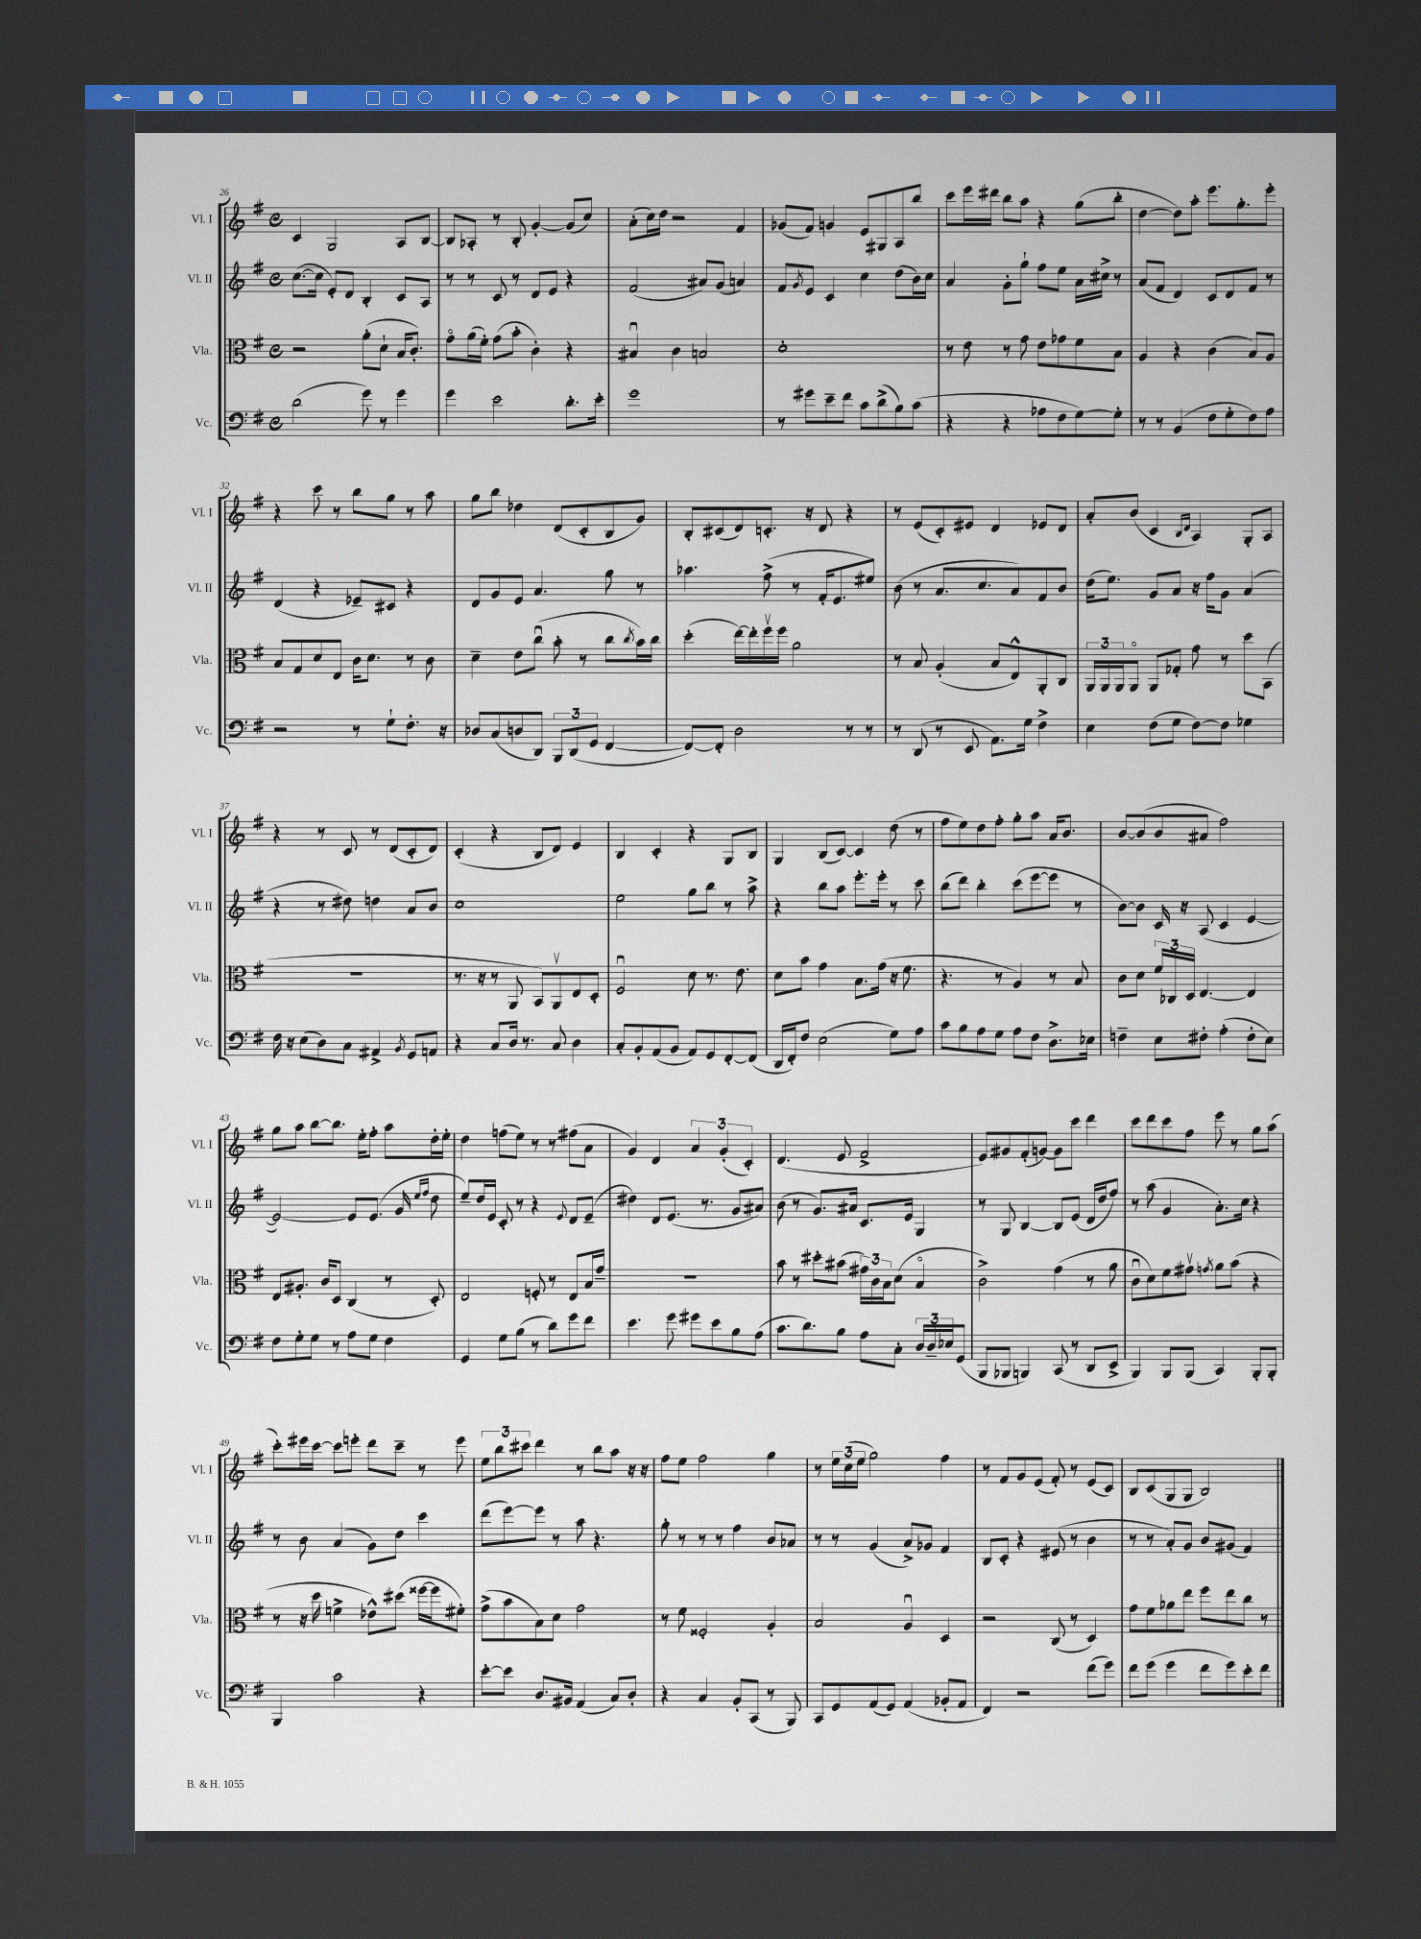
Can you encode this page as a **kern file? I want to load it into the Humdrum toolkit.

**kern	**kern	**kern	**kern
*part4	*part3	*part2	*part1
*staff4	*staff3	*staff2	*staff1
*I"Vc.	*I"Vla.	*I"Vl. II	*I"Vl. I
*I'Vc.	*I'Vla.	*I'Vl. II	*I'Vl. I
*clefF4	*clefC3	*clefG2	*clefG2
*k[f#]	*k[f#]	*k[f#]	*k[f#]
*M4/4	*M4/4	*M4/4	*M4/4
*met(c)	*met(c)	*met(c)	*met(c)
=26	=26	=26	=26
(2d\	2r	([8.cc\L	4c/
.	.	16cc\Jk]	.
.	.	8e'/L)	2G/
.	.	8d/J	.
8g\)	(8a'\L	4B'/	.
8r	8d`\J	.	.
4g\	16B/KL	8c/L	8A/L
.	8.c'/J)	.	.
.	.	8A/J	[8B/J
=27	=27	=27	=27
4g\	8g\L	8r	8B/L]
.	(16a\L	8r	8A-X'/J
.	16f#'\JJ)	.	.
2e\	(8g\L	8c/	8r
.	8b'\J	8r	8B'/
.	4c'\)	8d/L	[4g'/
.	.	8e/J	.
8.d'\L	4r	4r	(8g/L]
.	.	.	8cc/J)
16e'\Jk	.	.	.
=28	=28	=28	=28
1g	4B#Xu/	(2f#/	(8a'\L
.	.	.	16cc\L)
.	.	.	16dd\JJ
.	4c\	.	2r
.	2Bn/	8a#X/L)	.
.	.	(8g/J	.
.	.	4an/)	4f#/
=29	=29	=29	=29
8r	1d'	8f#/L	(8g-X/L
.	.	8qg/	.
8g#X\L	.	8e/J	8f#/J)
8e~\	.	4c/	4gn/
8f#\J	.	.	.
8c\L	.	4cc\	8e/L
(8d^\	.	.	8G#X/
8B\)	.	(8dd\L	8A/
(8c\J	.	16b\L)	8bb/J
.	.	16cc\JJ	.
=30	=30	=30	=30
4r	8r	4a/	8ccc\L
.	8e\	.	16eee\L
.	.	.	16ddd#X\JJ
4r	8r	8g'\L	8bb\L
.	8g\	8gg`\J	8aa\J
8A-X\L	8e\L	8ff#\L	4r
8F#\	8g-X\	8ee\J	.
[8G\)	8f#\	16a\LL	(8gg\L
.	.	16cc#X^\JJ	.
8G'\J]	8B\J	8r	8bb'\J
=31	=31	=31	=31
8r	4A/	(8a/L	[4dd\
8r	.	8f#/J	.
(4BB/	4r	4d/)	8dd\L])
.	.	.	8aa'\J
8F#\L	(4c\	8c/L	8.eee\L
8G'\	.	8d/	.
.	.	.	8.gg'\
8F#\)	8B/L)	8f#/J	.
8A\J	8A/J	8r	8eee'\J
!!LO:LB:g=z
=32	=32	=32	=32
2r	8B/L	(4d/	4r
.	8G/	.	.
.	8d/	4r	8ccc\
.	8E/J	.	8r
8r	16c\KL	8e-X~/L)	8bb\L
.	8.d\J	.	.
8G`\L	.	8c#X/J	8gg\J
8.F#'\J	8r	4r	8r
.	8c\	.	8aa\
16r	.	.	.
=33	=33	=33	=33
8D-X/L	4d~\	8d/L	8gg\L
(8C/	.	8g/	8bb\J
8Dn/	8e\L	8e/J	4dd-X\
8DD/J)	(8ccu\J	4.a/	.
12BBB/L	8b'\	.	(8d/L
(12DD/	.	.	.
.	8r	.	8c'/
12GG/J	.	.	.
[4FF#/	8cc\L	8gg\	8B/
.	8qcc/	.	.
.	16b\L)	8r	8g/J)
.	16cc\JJ	.	.
=34	=34	=34	=34
8FF#/L_)	(4dd'\	4.aa-X\	8B'/L
8FF#'/J]	.	.	(8c#X/
2D\	[16ee\LL)	.	8d/)
.	16ee'\]	.	.
.	16ff#v\	(8ff#^\	8.cn'/J
.	16ff#\JJ	.	.
.	2a\	8r	.
.	.	.	16r
.	.	16f#'/KL	8d/
.	.	8.e/	.
8r	.	.	4r
8r	.	8ee#X/J)	.
=35	=35	=35	=35
8r	8r	(8b\	8r
(8DD/	8B/	8r	(8e/L
8r	(4A'/	8.a/L	8c'/)
8EE/	.	.	8e#X/J
.	.	8.cc/	.
8.AA\L)	8B/L	.	4d/
.	8E^^/)	8a/)	.
16G\Jk	.	.	.
4F#^\	8AA'/	8f#/	8e-X/L
.	8C/J	8b/J	8d/J
=36	=36	=36	=36
4E\	24AA/LL	(16dd\KL	8a'/L
.	24AA/	.	.
.	.	8.ee\J)	.
.	24AA/J	.	.
.	8AA/J	.	(8b/J
(8F#\L	8AA/L	8g/L	4c/
8G\J	8G-X'/J	8a/J	.
.	.	.	16qqB/LL
.	.	.	16qqd/JJ
[8F#\L)	8g\	16r	4A/)
.	.	16ff#\KL	.
8F#\J]	8r	8g\J	.
4G-X\	8dd\L	(4a/	8G'/L
.	(8BB\J	.	8A/J
!!LO:LB:g=z
=37	=37	=37	=37
16F#\	1r	4r	4r
16r	.	.	.
(8E\L	.	.	.
8D\)	.	8r	8r
8C\J	.	8dd#X\)	8c/
4AA#X^/	.	4ddn\	8r
.	.	.	(8d/L
8qBB/	.	.	.
8GG/L	.	8a/L	8c'/
8AAn/J	.	8b/J	8d/J)
=38	=38	=38	=38
4r	8.r	1cc	(4c'/
.	16r	.	.
8C/L	8r	.	4r
16D/Jk	8AA/	.	.
8.r	.	.	.
.	8BB/L)	.	8B/L
8C/	8AAv/	.	8d/J)
4D\	8E/	.	4e/
.	8D'/J	.	.
=39	=39	=39	=39
8C'/L	2F#u/	2ee\	4B/
8BB'/	.	.	.
(8AA/	.	.	4c'/
8BB/J	.	.	.
8AA/L)	8d\	8gg\L	4r
8GG/	8.r	8bb\J	.
[8FF#'/	.	8r	8G/L
.	8.e\	.	.
(8FF#/J]	.	8aa^\	8B/J
=40	=40	=40	=40
16DD/LL	8d\L	4r	4G/
16FF#'/J)	.	.	.
8F#/J	8b\J	.	.
(2E\	4g\	8bb\L	(8B/L
.	.	8aa\J	[8c/J)
.	8.B\L	8.eee'\L	4c/]
.	(16g\Jk	16eee'\Jk	.
8G\L)	16r	8r	(8dd\
.	8.f#\	.	.
8A\J	.	8ccc\	8r
=41	=41	=41	=41
8c\L	4.r	(8bb\L	8ff#\L
8B\	.	8ddd\J)	8ee\)
8A\	.	4bb'\	8dd\
8G\J	8r	.	8ff#'\J
8A\L	4A/)	(8ccc\L	8gg'\L
8F#\J	.	[8eee\	8aa\J
8.D^\L	8r	8eee\J]	16a/KL
.	.	.	8.b/J
.	8B/	8r	.
16E-X\Jk	.	.	.
=42	=42	=42	=42
4Fn~\	8c\L	[8b\L)	[8b/L
.	8d\J	8b\J]	(8b/]
8E\L	24f#/LL	16c/	8b/
.	24C-X/	.	.
.	.	16r	.
.	24D/JJ	.	.
8F#X'\J	[4.E/	(8A/	8a#X/J
(4A'\	.	4c/	2ff#\)
8F#'\L	4E/]	[4e/	.
8E\J)	.	.	.
!!LO:LB:g=z
=43	=43	=43	=43
8F#\L	8E/L	2e/_)	8gg\L
8G'\	8.A#X'/J	.	8aa\J
8G\J	.	.	[8bb\L
.	16c/KL	.	.
8r	8D/J	.	8.bb\J]
8A\L	(4C/	8e/L]	.
.	.	.	16ee'\KL
8G\J	.	(8.e/J	8ff#'\J
4F#\	8r	.	8aa\L
.	.	16g/	.
.	.	16qqee/LL	.
.	.	16qqff#/JJ	.
.	8D'/)	8dd\	16dd'\L
.	.	.	16ee'\JJ
=44	=44	=44	=44
4GG/	2E/	8ee~/L)	4dd\
.	.	16dd/L	.
.	.	16e/JJ	.
8G\L	.	8c'/	(8ffn\L
(8B\J	.	8r	8ee\J)
8r	8Fn'/	4r	8r
8d\L)	8r	.	8r
.	.	8qqe/	.
8g\	8E/L	8d/L	(8ff#X\L
8f#\J	16B/L	(8e~/J	8a\J
.	16g~/JJ	.	.
=45	=45	=45	=45
4.e\	1r	4dd#X\)	4g/)
.	.	8d/L	4d/
8g\	.	(8.e/J	.
8g#X\L	.	.	6a/
.	.	8.r	.
8e\	.	.	.
.	.	.	(6g'/
8B\	.	8g/L	.
.	.	.	6c'/)
(8A\J	.	8a#X/J)	.
=46	=46	=46	=46
8.c\L	8b\	(8b\	(4.d/
.	8r	8r	.
8.d\)	.	.	.
.	8dd#X'\L	8.g/L)	.
8B\J	(8b#X\J	.	8e/
.	.	16a#X/Jk	.
8A\L	24g#X\LL)	8.c/L	2f#^/
.	24c\	.	.
.	24B\J	.	.
8C'\J	(8d\J	.	.
.	.	16e/Jk	.
24D/LL	4B/	4G/	.
24D~/	.	.	.
24E-X/J	.	.	.
(8GG/J	.	.	.
=47	=47	=47	=47
8BBB/L	2c^\)	8r	8e/L)
8BBB-X/J	.	8G/	8g#X/
4BBBn/)	.	[4B/	(8f#'/
.	.	.	[8gn/J)
(8CC/	(4g\	8B/L]	8g\L]
8r	.	(8e/J	8ccc\J
8DD/L	8r	16d/LL	4ddd\
.	.	16dd/J	.
8EE^/J	8a\	8ff#/J)	.
=48	=48	=48	=48
4BBB/)	8cu\L	8r	8ccc\L
.	8d\)	(8aa\	8ddd\
8BBB/L	8f#\	4g/	8ccc\
(8BBB/J	8g#Xv\J	.	8ff#\J
.	8qgn/	.	.
4CC/)	8a\L	8.a'\L)	8eee\
.	(8b\J	.	8r
.	.	16cc\Jk	.
8BBB'/L	4r	4r	8gg\L
8BBB'/J	.	.	(8aa\J
!!LO:LB:g=z
=49	=49	=49	=49
4BBB/	8r	8r	8ccc'\L)
.	16r	8b\	16eee#X\L
.	16dd\	.	[16ccc\JJ
2c\	4fn^\	(4a/	8ccc\L]
.	.	.	8eeen'\J
.	8e-X^^\L)	8g\L)	8ddd\L
.	(8dd#X\J	8dd\J	8ccc~\J
4r	[16ff##X\LL	4ccc\	8r
.	16ff##\J]	.	.
.	8f#X'\J)	.	8eee\
=50	=50	=50	=50
[8e'\L	(8g^\L	(8ddd\L	12ee\L
.	.	.	12bb\
8e\J]	8b\	[8eee\)	.
.	.	.	12ccc#X\J
8.D/L	8B\)	8eee\J]	4ddd\
.	8d\J	8r	.
16BB#X/Jk	.	.	.
(4AA/	2g\	8aa\	8r
.	.	4.r	8bb\L
8C/L)	.	.	8aa\J
8D'/J	.	.	16r
.	.	.	16r
=51	=51	=51	=51
4r	8r	8gg'\	8ff#\L
.	8f#\	8r	8ee\J
4C/	2F##X'/	8r	2ff#\
.	.	8r	.
8BB'/L	.	4ff#\	.
(8CC/J	.	.	.
8r	4A'/	8b/L	4gg\
8BBB/)	.	8a-X/J	.
=52	=52	=52	=52
8CC/L	2B/	8r	8r
8GG/	.	8r	24ee\LL
.	.	.	(24cc\
.	.	.	24ee\JJ
(8AA/	.	(4g/	2gg\)
8GG/J)	.	.	.
(4AA/	4Au/	8a^/L)	.
.	.	8g-X/J	.
8BB-X'/L	4D/	4f#/	4ff#\
8AA/J	.	.	.
=53	=53	=53	=53
4FF#/)	2r	8B/L	8r
.	.	8c'/J	8f#/L
2r	.	4r	8g/
.	.	.	(8e/J
.	(8C/	(8e#X/	8f#'/)
.	8r	8r	8r
(8f#\L	4D/)	4b\	(8e/L
8g\J)	.	.	8c/J)
=54	=54	=54	=54
8f#\L	8g\L	8r	8B/L
(8g\J	8f#\	8r	(8c/
4g\	8a-X\	8a'/L)	8G/
.	8ee\J	8g/J	8G/J
8f#\L	8ff#\L	8b/L	2B/)
8g\)	8ee\	(8g#X/J	.
8e'\	8cc\J	4f#/)	.
8f#\J	8r	.	.
==	==	==	==
*-	*-	*-	*-
